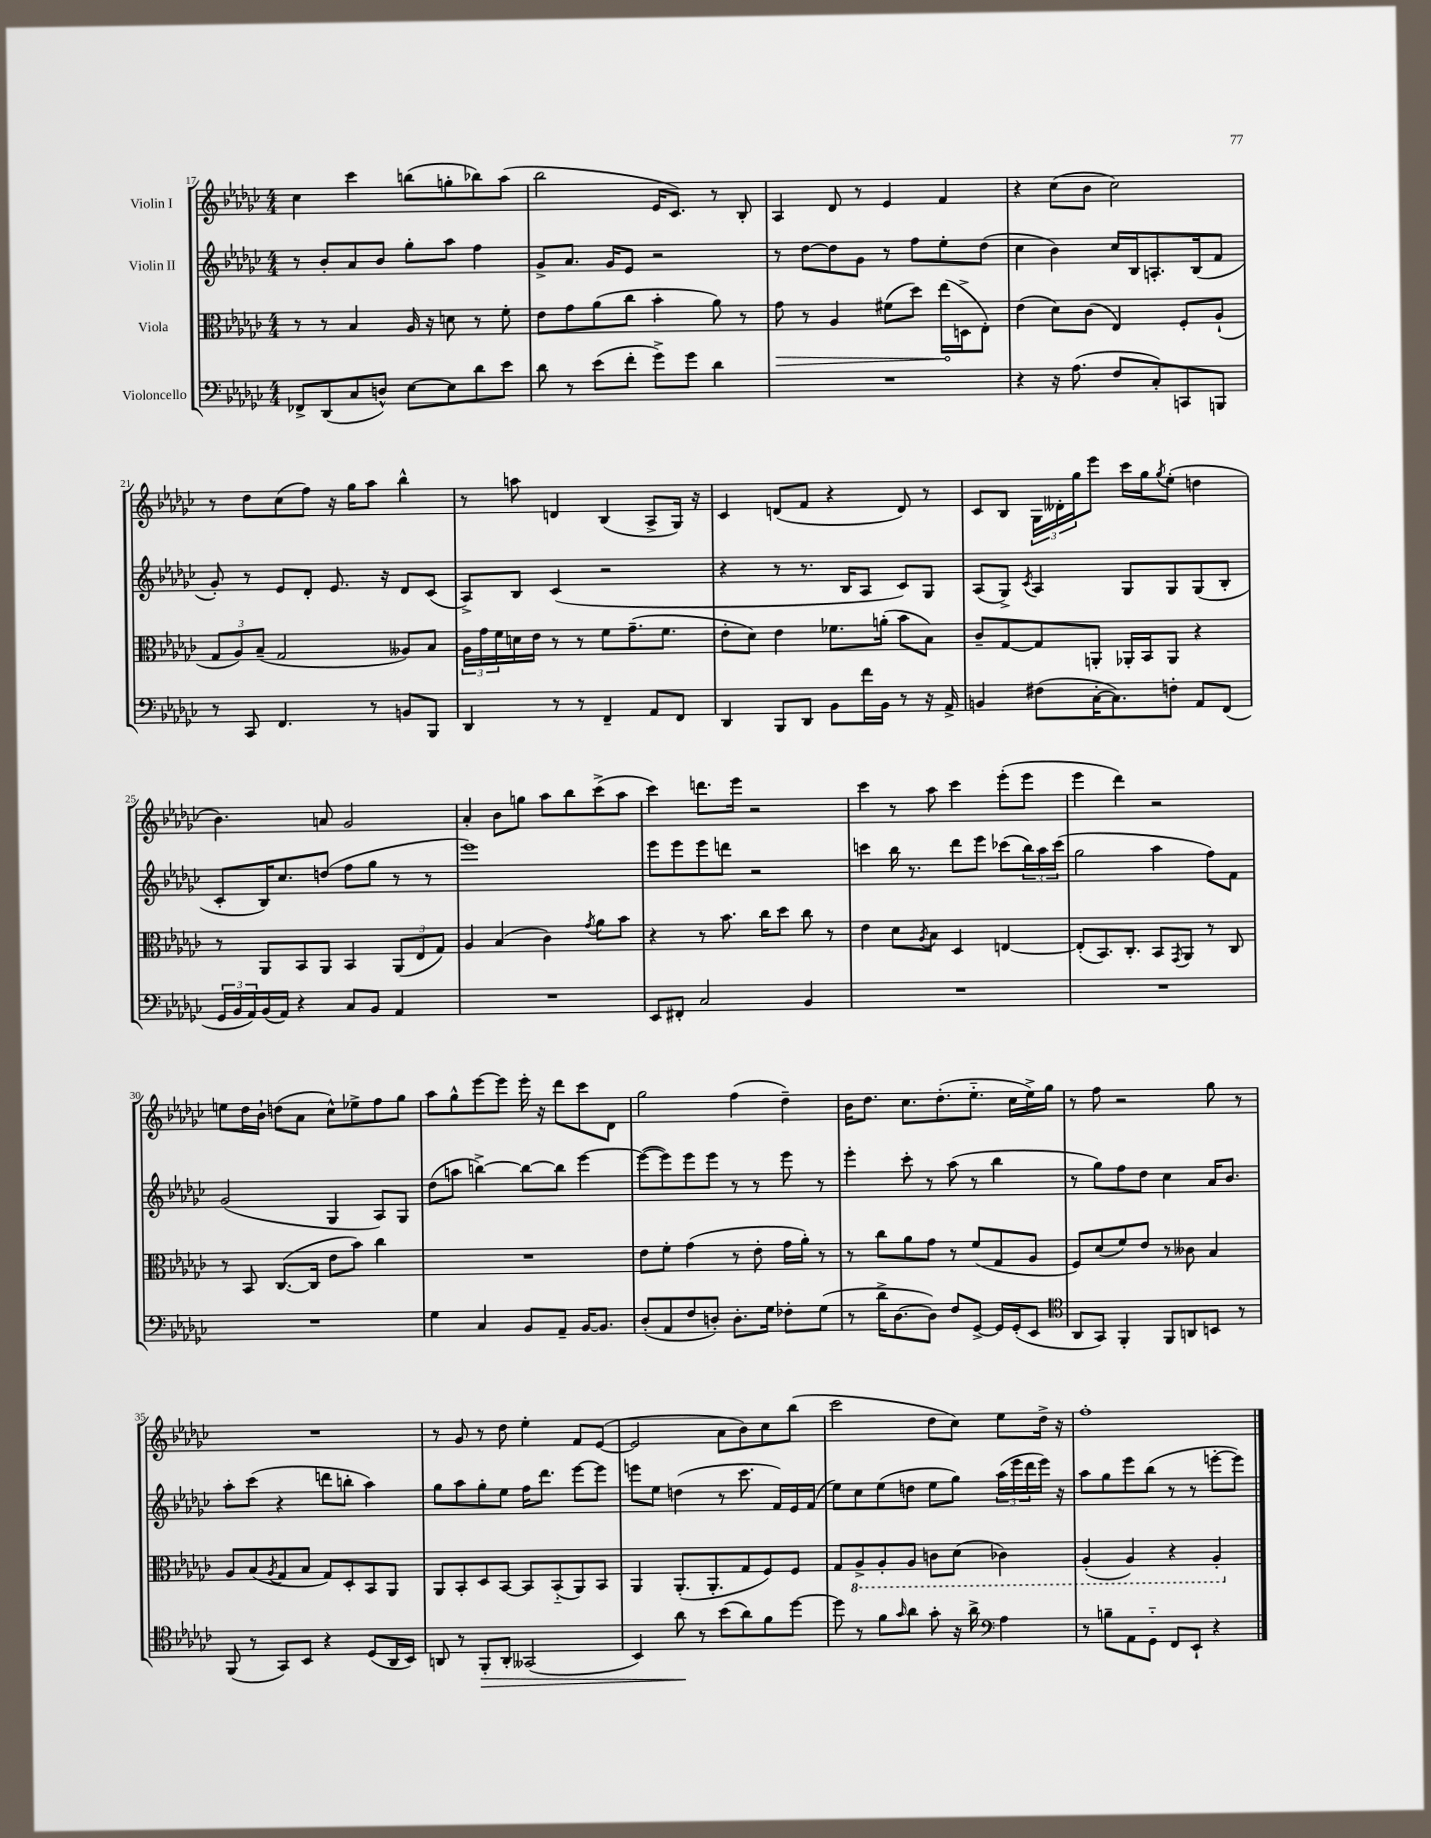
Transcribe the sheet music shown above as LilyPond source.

<<
\new StaffGroup <<
\new Staff = "s0" \with { instrumentName = "Violin I" } {
    \clef treble \key ges \major \numericTimeSignature \time 4/4
    ces''4 ces'''4 b''8( g''8-. bes''8) aes''8( |
    bes''2 ees'16 ces'8.) r8 bes8-. |
    aes4 des'8 r8 ees'4 f'4 |
    r4 ces''8( bes'8 ces''2) |
    r8 des''8 ces''8( f''8) r16 ges''16 aes''8 bes''4-^ |
    r8 a''8 d'4 bes4( aes8-> ges16) r16 |
    ces'4 d'8( f'8 r4 d'8) r8 |
    ces'8 bes8 \tuplet 3/2 { ges16 deses'16-. ges''16 } ees'''8 ces'''16 ges''16 \acciaccatura { ges''8 } ees''8-.( d''4 |
    bes'4.) a'8 ges'2 |
    aes'4-. bes'8 g''8 aes''8 bes''8 ces'''8->( aes''8 |
    ces'''4) d'''8. ees'''16 r2 |
    ces'''4 r8 aes''8 ces'''4 ees'''8-.( ees'''8 |
    ees'''4 des'''4) r2 |
    e''8 des''16 bes'16-! d''8( aes'8 ces''8-^) ees''8-> f''8 ges''8 |
    aes''8 ges''8-^ ees'''8~ ees'''8 ees'''16-. r16 des'''8 ces'''8 des'8 |
    ges''2 f''4( des''4--) |
    bes'16 des''8. ces''8. des''8.-.( ees''8.-_ ces''16 ees''16->) ges''16 |
    r8 f''8 r2 ges''8 r8 |
    R1 |
    r8 ges'8 r8 des''8 ees''4-. f'8 ees'8~( |
    ees'2 aes'8 bes'8) ces''8 bes''8( |
    ces'''2 des''8 ces''8) ees''8 des''16-> r16 |
    f''1-. \bar "|." |
}
\new Staff = "s1" \with { instrumentName = "Violin II" } {
    \clef treble \key ges \major \numericTimeSignature \time 4/4
    r8 bes'8-. aes'8 bes'8 ges''8-. aes''8 f''4 |
    ges'8-> aes'8. ges'16 ees'8 r2 |
    r8 des''8~ des''8 ges'8 r8 f''8 ees''8-. des''8( |
    ces''4 bes'4) ces''16 bes16 a8.-. bes16( f'8 |
    ges'8-.) r8 ees'8 des'8-. ees'8. r16 des'8 ces'8( |
    aes8->) bes8 ces'4( r2 |
    r4 r8 r8. bes16 aes8 ces'8) ges8 |
    aes8( ges8->) \acciaccatura { ces'8 } aes4 ges8 ges8 ges8( bes8-. |
    ces'8-. bes16) ces''8. d''8( f''8 ges''8 r8 r8 |
    ees'''1) |
    ees'''8 ees'''8 ees'''8 d'''8 r2 |
    c'''4 bes''16 r8. des'''8 ees'''8 ces'''8( \tuplet 3/2 { bes''16) aes''16 ces'''16( } |
    ges''2 aes''4 f''8) f'8 |
    ges'2( ges4 aes8) ges8 |
    des''8( a''8 b''4~->) b''8~ b''8 ees'''4~ |
    ees'''8~( ees'''8) ees'''8 ees'''8 r8 r8 ees'''8 r8 |
    ees'''4-. ces'''8-. r8 aes''8( r8 bes''4 |
    r8 ges''8) f''8 des''8 ces''4 aes'16 bes'8. |
    aes''8-. ces'''8( r4 d'''8 b''8-. aes''4) |
    ges''8 aes''8 ges''8-. ees''8 f''16 des'''8. ees'''8~ ees'''8 |
    e'''8 ees''8 d''4( r8 ces'''8. f'16) ees'16 f'16( |
    ees''8) ces''8 ees''8( d''8 ees''8 ges''8) \tuplet 3/2 { aes''16( ees'''16 des'''16 } ees'''16) r16 |
    aes''8 ges''8 ees'''8 bes''8( r8 r8 e'''8~-. e'''8) \bar "|." |
}
\new Staff = "s2" \with { instrumentName = "Viola" } {
    \clef alto \key ges \major \numericTimeSignature \time 4/4
    r8 r8 bes4 aes16 r16 d'8 r8 f'8-. |
    ees'8 ges'8 aes'8( ces''8 bes'4-. aes'8) r8 |
    \once \override Hairpin.circled-tip = ##t ges'8\> r8 aes4 fis'8( des''8) ees''16\!( d16-> ees8-.) |
    ees'4( des'8) ces'8( ees4) f8-. aes8-!( |
    \tuplet 3/2 { ges8 aes8) bes8--( } ges2 aeses8) bes8 |
    \tuplet 3/2 { aes16 ges'16 f'16 } d'16 ees'16 r8 r8 f'8 ges'8.--( f'8. |
    ees'8-. des'8) ees'4 fes'8. a'16-.( bes'8 bes8) |
    ces'8-- ges8~ ges8 a,8-. aes,16-. bes,16 aes,8 r4 |
    r8 aes,8 bes,8 aes,8 bes,4 \tuplet 3/2 { aes,8( ees8 ges8) } |
    aes4 bes4( ces'4) \acciaccatura { ges'8 } aes'8 bes'8 |
    r4 r8 bes'8. ces''16 des''8 ces''8 r8 |
    ees'4 des'8 \acciaccatura { aes8 } bes8 des4 e4~ |
    e8-.( bes,8.) ces8.-. bes,8 \acciaccatura { ges,8 } aes,8 r8 ces8 |
    r8 bes,8 ces8.~( ces16 ees'8 bes'8) ces''4 |
    R1 |
    ees'8 f'8-. ges'4( r8 ees'8-. ges'16 aes'16-.) r8 |
    r8 ces''8 aes'8 ges'8 r8 f'8( ges8 aes8 |
    f8) des'8( f'8) ees'8 r8 ceses'8 bes4 |
    aes8 bes8( \acciaccatura { aes8 } ges8 bes8 ges8) des8-. bes,8 aes,8 |
    aes,8 bes,8-. des8 bes,8~ bes,8 bes,8-_( aes,8) bes,8 |
    aes,4 aes,8.-.( aes,8.-. ges8 f8) f8 |
    ges8 \ottava #-1 aes,8-> aes,8-. aes,8 c8 des8( ces4) |
    aes,4-.( aes,4) r4 aes,4-. \ottava #0 \bar "|." |
}
\new Staff = "s3" \with { instrumentName = "Violoncello" } {
    \clef bass \key ges \major \numericTimeSignature \time 4/4
    fes,8-> des,8( ces8 d8-^) ees8~ ees8 des'8 ees'8 |
    des'8 r8 ees'8( f'8-. ges'8->) ges'8 des'4 |
    R1 |
    r4 r16 aes8.( f8 ces8-.) c,8 b,,8 |
    r8 ces,8 f,4. r8 b,8 bes,,8 |
    des,4 r8 r8 f,4-- aes,8 f,8 |
    des,4 bes,,8 des,8 bes,8 f'16 bes,16 r8 r16 aes,16-> |
    b,4 fis8( ces16~-. ces8.) f8-. aes,8 f,8( |
    \tuplet 3/2 { ges,16 bes,16 aes,16) } bes,16( aes,16) r4 ces8 bes,8 aes,4 |
    R1 |
    ees,8 fis,8-. ces2 bes,4 |
    R1 |
    R1 |
    R1 |
    ges4 ces4 bes,8 aes,8-- bes,16~ bes,8. |
    des8-.( aes,8 f8 d8-.) d8.-. ges16 fes8-. ges8( |
    r8 des'16-> des8.~ des8) f8 ges,8~-> ges,16 ges,16-.( ees,8 |
    \clef tenor aes,8 ges,8) f,4-. f,8 a,8 b,8 r8 |
    f,8( r8 ges,8) bes,8 r4 des8( aes,16 bes,16) |
    a,8 r8 f,8-.\> a,8-. geses,2( |
    bes,4) aes'8\! r8 bes'8( aes'8) f'8 des''8~ |
    des''8 r8 f'8 \grace { ges'16 } aes'8 ges'8-. r16 aes'16-> \clef bass aes4 |
    r8 b8-- aes,8 ges,8-_ f,8 ees,8-! r4 \bar "|." |
}
>>
>>
\layout { \context { \Score currentBarNumber = #17 } }
